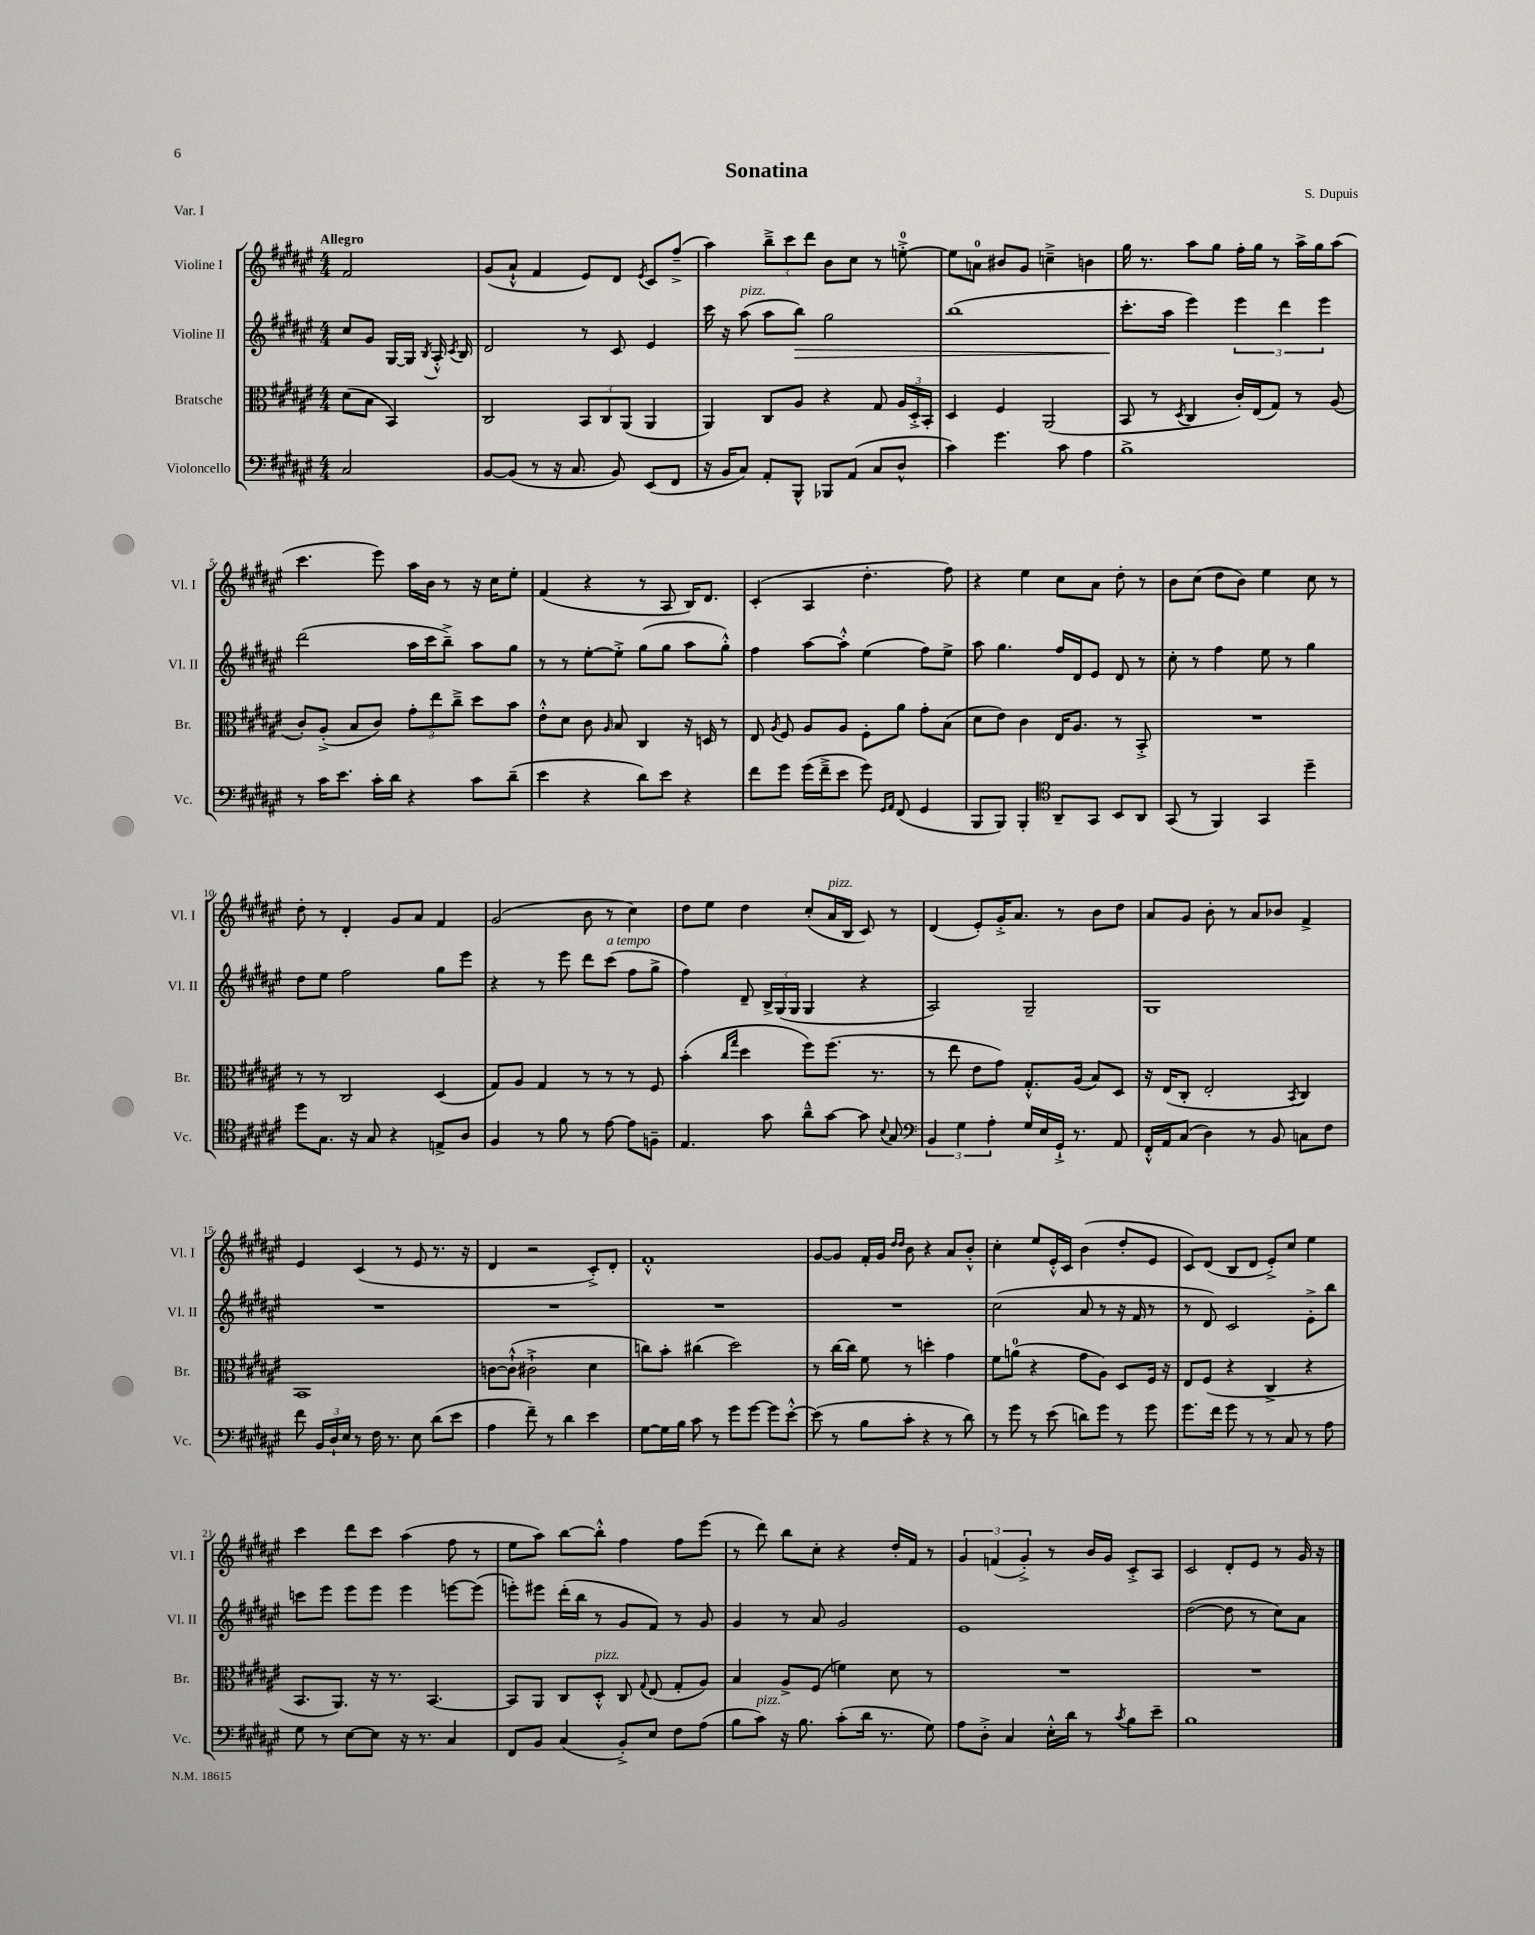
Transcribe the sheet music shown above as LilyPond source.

\header { title = "Sonatina" composer = "S. Dupuis" piece = "Var. I" }
<<
\new StaffGroup <<
\new Staff = "s0" \with { instrumentName = "Violine I" shortInstrumentName = "Vl. I" } {
    \clef treble \key fis \major \numericTimeSignature \time 4/4 \partial 2 \tempo "Allegro"
    \autoBeamOff fis'2 |
    gis'8[( ais'8]-!-^ fis'4 eis'8[) dis'8] \acciaccatura { eis'8 } cis'8[ fis''8]--->( |
    ais''4) \tuplet 3/2 { b''8[---> cis'''8 dis'''8] } b'8[ cis''8] r8 e''8-0~-.-> |
    e''8[ a'8]-0 bis'8[ gis'8] c''4---> b'4 |
    gis''16 r8. ais''8[ gis''8] fis''16[-. gis''16] r8 ais''16[-> gis''16 ais''8]( |
    cis'''4. eis'''8) ais''16[ b'16] r8 r16 cis''16[ eis''8]-. |
    fis'4( r4 r8 ais8 b16[) dis'8.] |
    cis'4-.( ais4 dis''4.-. fis''8) |
    r4 eis''4 cis''8[ ais'8] dis''8-. r8 |
    b'8[ cis''8]( dis''8[ b'8]) eis''4 cis''8 r8 |
    dis''8-. r8 dis'4-. gis'8[ ais'8] fis'4 |
    gis'2( b'8 r8 cis''4) |
    dis''8[ eis''8] dis''4 cis''8[-.( ais'16^\markup { \italic "pizz." } b16] cis'8) r8 |
    dis'4( eis'8[-.) gis'16-.-> ais'8.] r8 b'8[ dis''8] |
    ais'8[ gis'8] b'8-. r8 ais'8[ bes'8] fis'4-> |
    eis'4 cis'4( r8 eis'8 r8. r16 |
    dis'4 r2 cis'8[-.->) dis'8]-. |
    fis'1-.-^ |
    gis'8[~ gis'8] fis'16[-. gis'16] \grace { dis''16[ dis''16] } b'8 r4 ais'8[ b'8]-.-^ |
    cis''4-. eis''8[ eis'16-.-^ cis'16] b'4( dis''8[-. eis'8] |
    cis'8[) dis'8]( b8[ dis'8] eis'8[-.->) cis''8] eis''4 |
    cis'''4 dis'''8[ cis'''8] ais''4( fis''8 r8 |
    eis''8[ ais''8]) b''8[~ b''8]-.-^ fis''4 fis''8[ eis'''8]( |
    r8 dis'''8) b''8[ cis''8]-. r4 dis''16[-. fis'16] r8 |
    \tuplet 3/2 { gis'4 f'4( gis'4-.->) } r8 b'16[ gis'16] cis'8[-.-> ais8] |
    cis'2 dis'8[-. eis'8] r8 gis'16 r16 \bar "|." |
}
\new Staff = "s1" \with { instrumentName = "Violine II" shortInstrumentName = "Vl. II" } {
    \clef treble \key fis \major \numericTimeSignature \time 4/4 \partial 2
    \autoBeamOff cis''8[ gis'8] gis16[~ gis16] \acciaccatura { b8 } ais16-.-^ \acciaccatura { cis'8 } b16 |
    dis'2 r8 cis'8 eis'4 |
    cis'''16 r16 ais''8^\markup { \italic "pizz." }( ais''8[ b''8]\>) gis''2 |
    b''1( |
    cis'''8.[-.\! ais''16] eis'''4) \tuplet 3/2 { eis'''4 dis'''4 eis'''4 } |
    dis'''2( ais''16[ cis'''16 b''8]--->) ais''8[ gis''8] |
    r8 r8 eis''8[~-. eis''8]-.-> gis''8[( gis''8] ais''8[ gis''8]-.-^) |
    fis''4 ais''8[~ ais''8]-.-^ eis''4( fis''8[) eis''8]-> |
    ais''8 gis''4. fis''16[ dis'16 eis'8] dis'8 r8 |
    cis''8-. r8 fis''4 eis''8 r8 gis''4 |
    dis''8[ eis''8] fis''2 gis''8[ eis'''8] |
    r4 r8 eis'''8 dis'''8[ cis'''8]^\markup { \italic "a tempo" }( fis''8[ gis''8]-> |
    fis''4) dis'8-- \tuplet 3/2 { b16[-> gis16( gis16] } gis4 r4 |
    ais2) gis2-- |
    gis1 |
    R1 |
    R1 |
    R1 |
    R1 |
    cis''2( ais'8 r8 r16 fis'16 r8 |
    r8 dis'8) cis'2 eis'8[-.-> b''8] |
    c'''8[ eis'''8] eis'''8[ eis'''8] eis'''4 e'''8[~ e'''8]( |
    e'''8[-.) eis'''8] dis'''16[-.( b''16] r8 gis'8[ fis'8]) r8 gis'8 |
    gis'4 r8 ais'8 gis'2 |
    eis'1 |
    dis''2~( dis''8 r8 cis''8[) ais'8] \bar "|." |
}
\new Staff = "s2" \with { instrumentName = "Bratsche" shortInstrumentName = "Br." } {
    \clef alto \key fis \major \numericTimeSignature \time 4/4 \partial 2
    \autoBeamOff dis'8[( b8] b,4) |
    cis2 \tuplet 3/2 { b,8[ cis8 ais,8]( } ais,4 |
    ais,4) cis8[ ais8] r4 gis8 \tuplet 3/2 { ais16[ dis16-.-> b,16]-. } |
    dis4 fis4 ais,2( |
    b,8 r8 \acciaccatura { dis8 } cis4 cis'16[-.) eis16( gis8]) r8 ais8( |
    cis'8[-.) ais8]-.->( b8[ cis'8]) \tuplet 3/2 { gis'8[-. eis''8 cis''8]---> } dis''8[ b'8] |
    eis'8[-.-^ dis'8] cis'8 \grace { ais16 } b8 cis4 r16 d16 r8 |
    eis8 \acciaccatura { ais8 } fis8 ais8[ ais8] fis8[-. ais'8] gis'8[-. b8]( |
    dis'8[ eis'8]) cis'4 eis16[ ais8.] r8 b,8-.-> |
    R1 |
    r8 r8 cis2 dis4( |
    gis8[) ais8] gis4 r8 r8 r8 fis8 |
    b'4-.( \grace { cis''16[ gis''16] } dis''4 fis''8[) fis''8.]( r8. |
    r8 eis''8 eis'8[ gis'8]) gis8.[-.-^ ais16]( b8[) dis8] |
    r16 eis16[( cis8]-. eis2-. \acciaccatura { b,8 } cis4) |
    b,1 |
    c'8[~ c'8]-!-^( cis'2-!-> dis'4 |
    c''8[) b'8]-. cis''4( dis''2) |
    r8 cis''16[~ cis''16] fis'8 r8 d''4-. gis'4 |
    fis'8[ a'8]-0( r4 gis'8[ ais8]) dis8[ fis16] r16 |
    eis8[ fis8]( r4 cis4-> r4 |
    b,8.[ ais,8.]) r16 r8. b,4.~ |
    b,8[ ais,8] cis8[ dis8]-.-^^\markup { \italic "pizz." } cis8 \appoggiatura { gis8 } eis8( gis8[-. ais8]) |
    b4 ais8[-> fis8]( f'4) dis'8 r8 |
    R1 |
    R1 \bar "|." |
}
\new Staff = "s3" \with { instrumentName = "Violoncello" shortInstrumentName = "Vc." } {
    \clef bass \key fis \major \numericTimeSignature \time 4/4 \partial 2
    \autoBeamOff cis2 |
    b,8[~ b,8]( r8 r16 cis8. b,8) eis,8[( fis,8] |
    r16 b,16[ cis8]) ais,8[-. b,,8]-^ bes,,8[ ais,8]( cis8[ dis8]-^ |
    cis'4) gis'4. cis'8 ais4 |
    b1-> |
    r8 cis'16[ eis'8.] cis'16[-. dis'16] r4 cis'8[ dis'8]--( |
    eis'4 r4 dis'8[) eis'8] r4 |
    fis'8[ gis'8] gis'16[( fis'16---> eis'8] gis'8) \grace { gis,16[ ais,16] } fis,8( gis,4 |
    b,,8[ b,,8]) b,,4-. \clef tenor ais,8[-- gis,8] b,8[ ais,8] |
    gis,8( r8 fis,4) gis,4 dis''4-- |
    dis''8[ gis8.] r16 gis8 r4 e8[-> ais8] |
    fis4 r8 fis'8 r8 eis'8~ eis'8[ f8]-- |
    eis4. gis'8 ais'8[---^ gis'8]~ gis'8 \appoggiatura { b8 } gis8 |
    \clef bass \tuplet 3/2 { b,4 gis4 ais4-. } gis16[ eis16 gis,16]-!-> r8. ais,8 |
    fis,16[-.-^ ais,16 cis8]( dis4) r8 b,8 c8[ fis8] |
    fis'8 \tuplet 3/2 { b,16[ dis16-! eis16] } r8 fis16 r8. eis8 dis'8[( eis'8] |
    ais4 fis'8--) r8 dis'4 eis'4 |
    gis8[~ gis16 b16] cis'8 r8 gis'8[ gis'8]~ gis'8[ eis'8]~-.-^ |
    eis'8( r8 b8[ cis'8]-. r4 r8 dis'8) |
    r8 gis'8 r8 eis'8( d'8[) gis'8] r8 gis'8 |
    gis'8.[ fis'16] gis'8 r8 r8 cis8 r8 ais8 |
    gis8 r8 eis8[~ eis8] r16 r8. cis4 |
    fis,8[ b,8] cis4( b,8[-.->) eis8] fis8[ ais8]( |
    b8[ cis'8]^\markup { \italic "pizz." }) r16 b8. cis'8[-.( dis'16] r8. gis8) |
    ais8[ dis8]-.-> cis4 eis16[-.-^ dis'16] r8 \acciaccatura { cis'8 } b8[ eis'8]-- |
    b1 \bar "|." |
}
>>
>>
